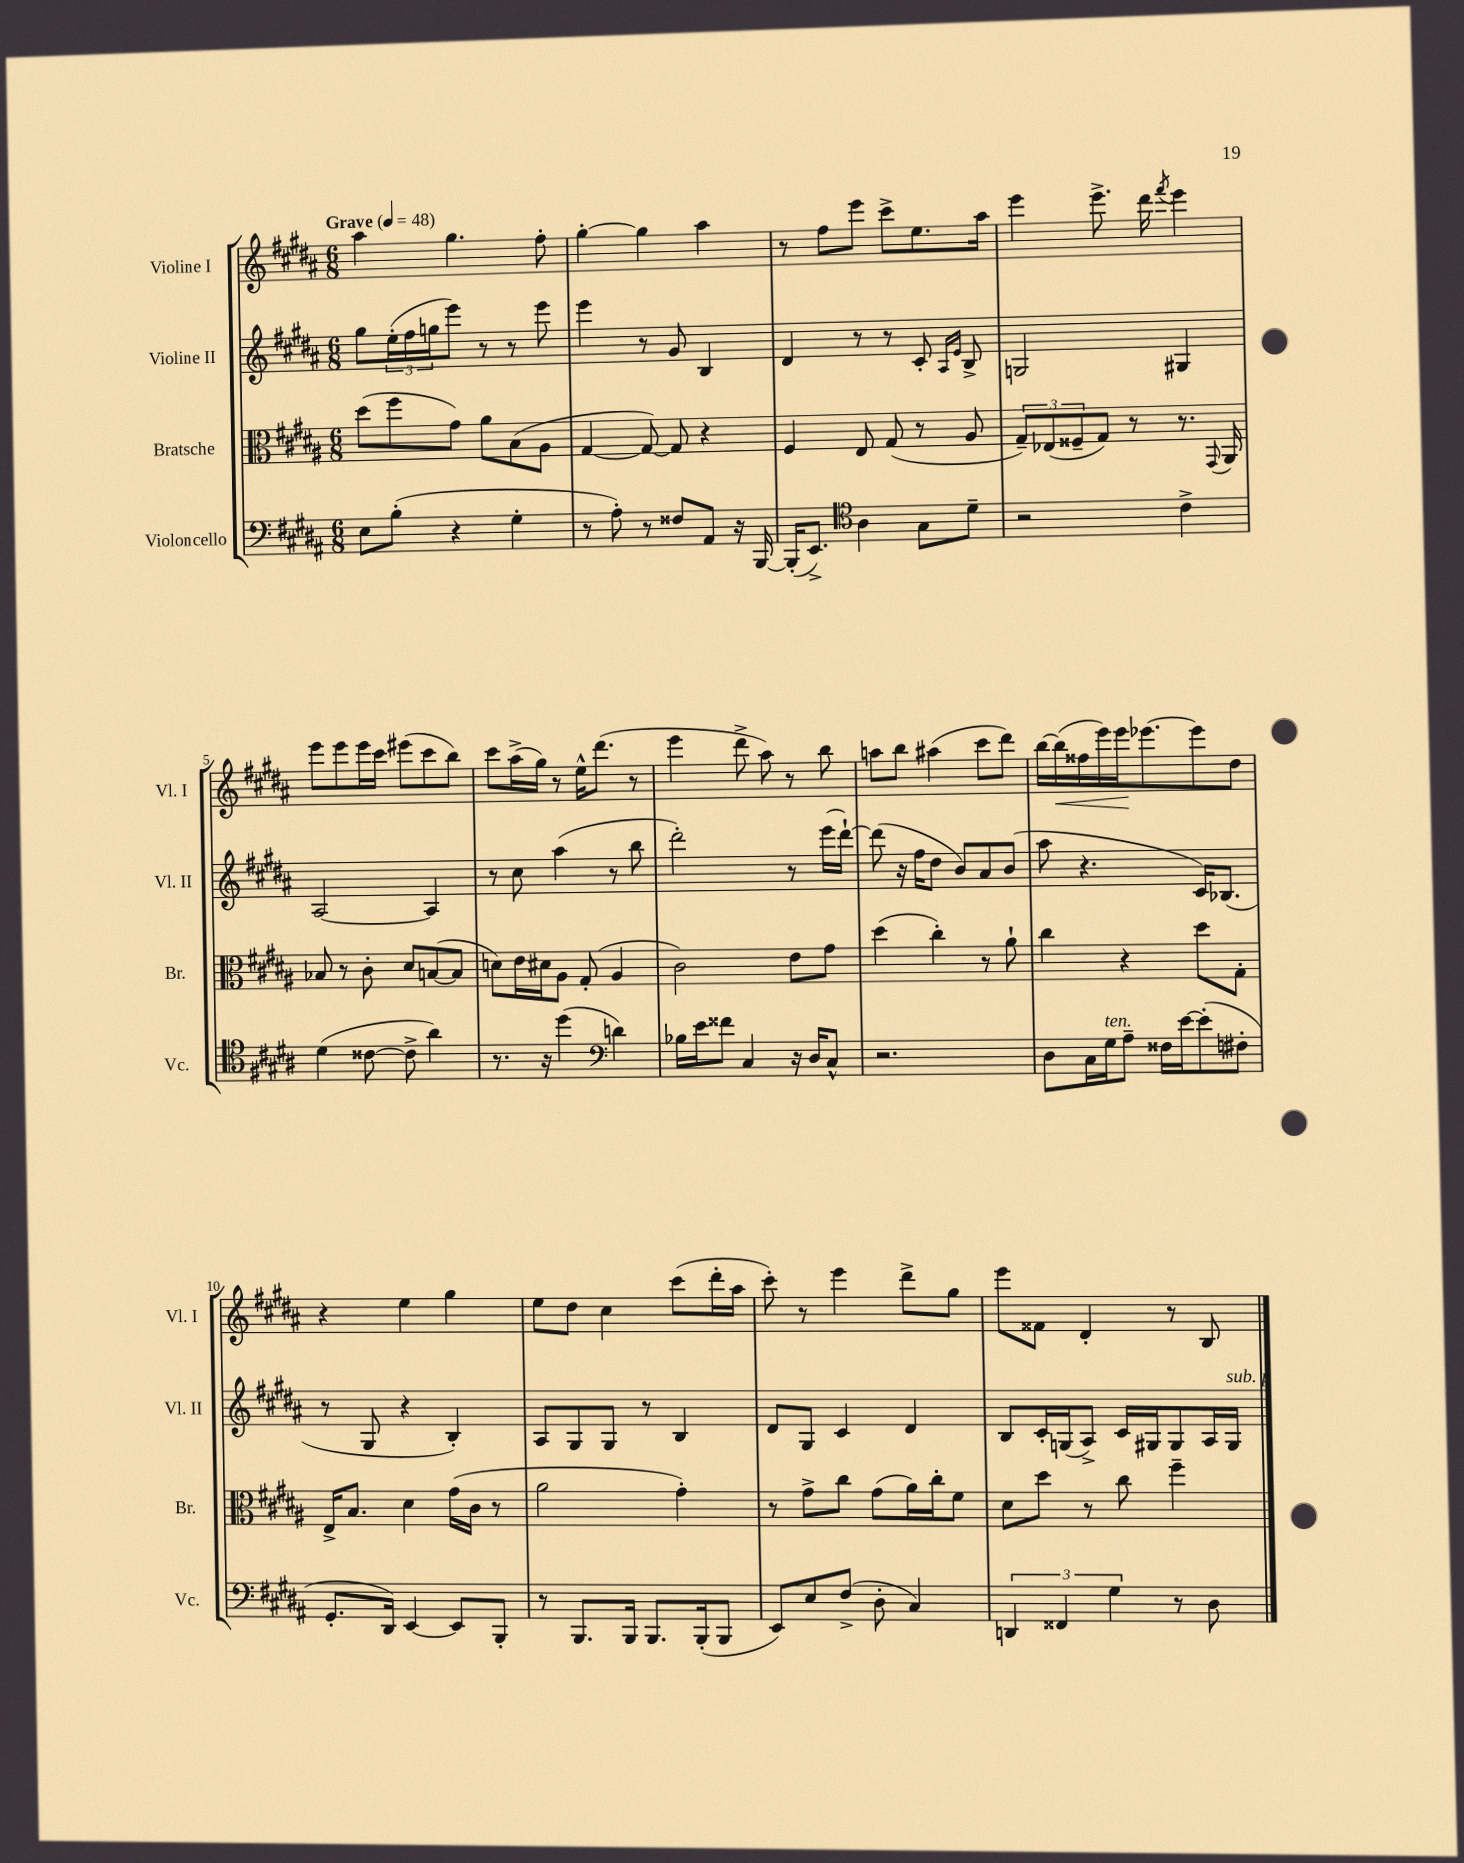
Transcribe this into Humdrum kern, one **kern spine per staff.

**kern	**kern	**kern	**kern	**dynam
*part4	*part3	*part2	*part1	*part1
*staff4	*staff3	*staff2	*staff1	*staff1
*I"Violoncello	*I"Bratsche	*I"Violine II	*I"Violine I	*
*I'Vc.	*I'Br.	*I'Vl. II	*I'Vl. I	*
*clefF4	*clefC3	*clefG2	*clefG2	*
*k[f#c#g#d#a#]	*k[f#c#g#d#a#]	*k[f#c#g#d#a#]	*k[f#c#g#d#a#]	*
*M6/8	*M6/8	*M6/8	*M6/8	*
*MM48	*MM48	*MM48	*MM48	*
=1	=1	=1	=1	=1
!	!	!	!LO:TX:a:B:t=Grave	!
8E\L	(8dd#\L	8gg#\L	4aa#\	.
(8B'\J	8ff#\	(24ee'\L	.	.
.	.	24ff#\	.	.
.	.	24ggn\J	.	.
4r	8g#\J)	8eee\J)	4.gg#\	.
.	8a#\L	8r	.	.
4G#'\	(8B\	8r	.	.
.	8A#\J	8eee\	8ff#'\	.
=2	=2	=2	=2	=2
8r	[4G#/	4eee\	[4gg#'\	.
8A#'\)	.	.	.	.
8r	8G#/_)	8r	4gg#\]	.
8F##X/L	8G#/]	8g#/	.	.
8AA#/J	4r	4B/	4aa#\	.
16r	.	.	.	.
[16BBB/	.	.	.	.
=3	=3	=3	=3	=3
(16BBB'/KL]	4F#/	4d#/	8r	.
8.EE^/J)	.	.	.	.
.	.	.	8ff#\L	.
*clefC4	*	*	*	*
4A#\	8E/	8r	8eee\J	.
.	(8G#/	8r	8ccc#^\L	.
8G#\L	8r	8c#'/	8.ee\	.
.	.	16qqA#/LL	.	.
.	.	16qqe/JJ	.	.
8d#~\J	8A#/	8B^/	.	.
.	.	.	16aa#\Jk	.
=4	=4	=4	=4	=4
2r	12G#~/L)	2Gn/	4eee\	.
.	(12E-X/	.	.	.
.	12F##X~/	.	.	.
.	8G#/J)	.	8.eee^\	.
.	8r	.	.	.
.	.	.	16ddd#\	.
.	.	.	8qfff#/	.
4c#^\	8.r	4G#X/	4eee\	.
.	8qqGG#/	.	.	.
.	16AA#/	.	.	.
!!LO:LB:g=z
=5	=5	=5	=5	=5
(4d#\	8B-X/	[2A#/	8eee\L	.
.	8r	.	8eee\	.
[8c##X\	8c#'\	.	16eee\L	.
.	.	.	16ccc#\JJ	.
8c##^\]	8d#/L	.	(8eee#X\L	.
4a#\)	([8Bn/	4A#/]	8ccc#\	.
.	8B/J]	.	8bb\J)	.
=6	=6	=6	=6	=6
8.r	8dn\L)	8r	8ccc#\L	.
.	16e\L	8cc#\	(16aa#^\L	.
16r	16d#X\J	.	16gg#\JJ)	.
(4dd#\	8A#\J	(4aa#\	8r	.
.	(8G#'/	.	16ee^^\KL	.
.	.	.	(8.ddd#\J	.
*clefF4	*	*	*	*
4dn\)	4A#/	8r	.	.
.	.	8bb\	8r	.
=7	=7	=7	=7	=7
16B-X\LL	2c#\)	2ddd#'\)	4eee\	.
16e\J	.	.	.	.
8f##X\J	.	.	.	.
4C#/	.	.	8ddd#^\	.
.	.	.	8aa#\)	.
16r	8e\L	8r	8r	.
16D#/KL	.	.	.	.
8C#^^/J	8g#\J	(16eee\LL	8bb\	.
.	.	[16ddd#`\JJ)	.	.
=8	=8	=8	=8	=8
2.r	(4dd#\	(8ddd#\]	8aan\L	.
.	.	16r	8bb\J	.
.	.	16ff#\KL	.	.
.	4cc#'\)	8dd#\J	(4aa#X\	.
.	.	8b/L)	.	.
.	8r	8a#/	8ccc#\L	.
.	8a#`\	(8b/J	8ddd#\J)	.
=9	=9	=9	=9	=9
8D#\L	4cc#\	8aa#\	[16bb\LL	.
!	!	!	!	!LO:HP:b
.	.	.	(16bb\]	<
16C#\L	.	4.r	16ff##X\	.
!LO:TX:a:i:t=ten.	!	!	!	!
16G#\J	.	.	16eee\)	.
8A#~\J	4r	.	16eee\J	.
.	.	.	[8.eee-X\	[
16F##X\LL	.	.	.	.
[16e\J	.	.	.	.
(8e'\]	8dd#\L	16c#/KL)	8eee-\]	.
.	.	(8.B-X/J	.	.
8F#X'\J	8G#'\J	.	8dd#\J	.
!!LO:LB:g=z
=10	=10	=10	=10	=10
8.GG#'/L	16E^/KL	8r	4r	.
.	8.B/J	.	.	.
.	.	8G#/	.	.
16DD#/Jk)	.	.	.	.
[4EE/	4d#\	4r	4ee\	.
8EE/L]	(16g#\LL	4B'/)	4gg#\	.
.	16c#\JJ	.	.	.
8BBB'/J	8r	.	.	.
=11	=11	=11	=11	=11
8r	2a#\	8A#/L	8ee\L	.
8.BBB/L	.	8G#/	8dd#\J	.
.	.	8G#/J	4cc#\	.
16BBB/Jk	.	.	.	.
8.BBB/L	.	8r	.	.
.	4g#'\)	4B/	(8ccc#\L	.
(16BBB'/k	.	.	.	.
8BBB/J	.	.	16ddd#'\L	.
.	.	.	16aa#\JJ	.
=12	=12	=12	=12	=12
8EE/L)	8r	8d#/L	8ccc#'\)	.
8E/	8g#^\L	8G#/J	8r	.
(8F#^/J	8cc#\J	4c#/	4eee\	.
8D#'\	(8g#\L	.	.	.
4C#/)	16a#\L)	4d#/	8ddd#^\L	.
.	16cc#'\J	.	.	.
.	8f#\J	.	8gg#\J	.
=13	=13	=13	=13	=13
6DDn/	8d#\L	8B/L	8eee\L	.
.	8dd#\J	16c#'/L	8f##X\J	.
6FF##X/	.	.	.	.
.	.	(16Gn/J	.	.
.	8r	8A#^/J)	4d#'/	.
6G#\	.	.	.	.
.	8cc#\	16c#/LL	.	.
.	.	16G#X/J	.	.
8r	4ff#~\	8G#/	8r	.
8D#\	.	16A#/L	8B/	.
!	!	!LO:TX:a:i:t=sub. p	!	!
.	.	16G#/JJ	.	.
==	==	==	==	==
*-	*-	*-	*-	*-
